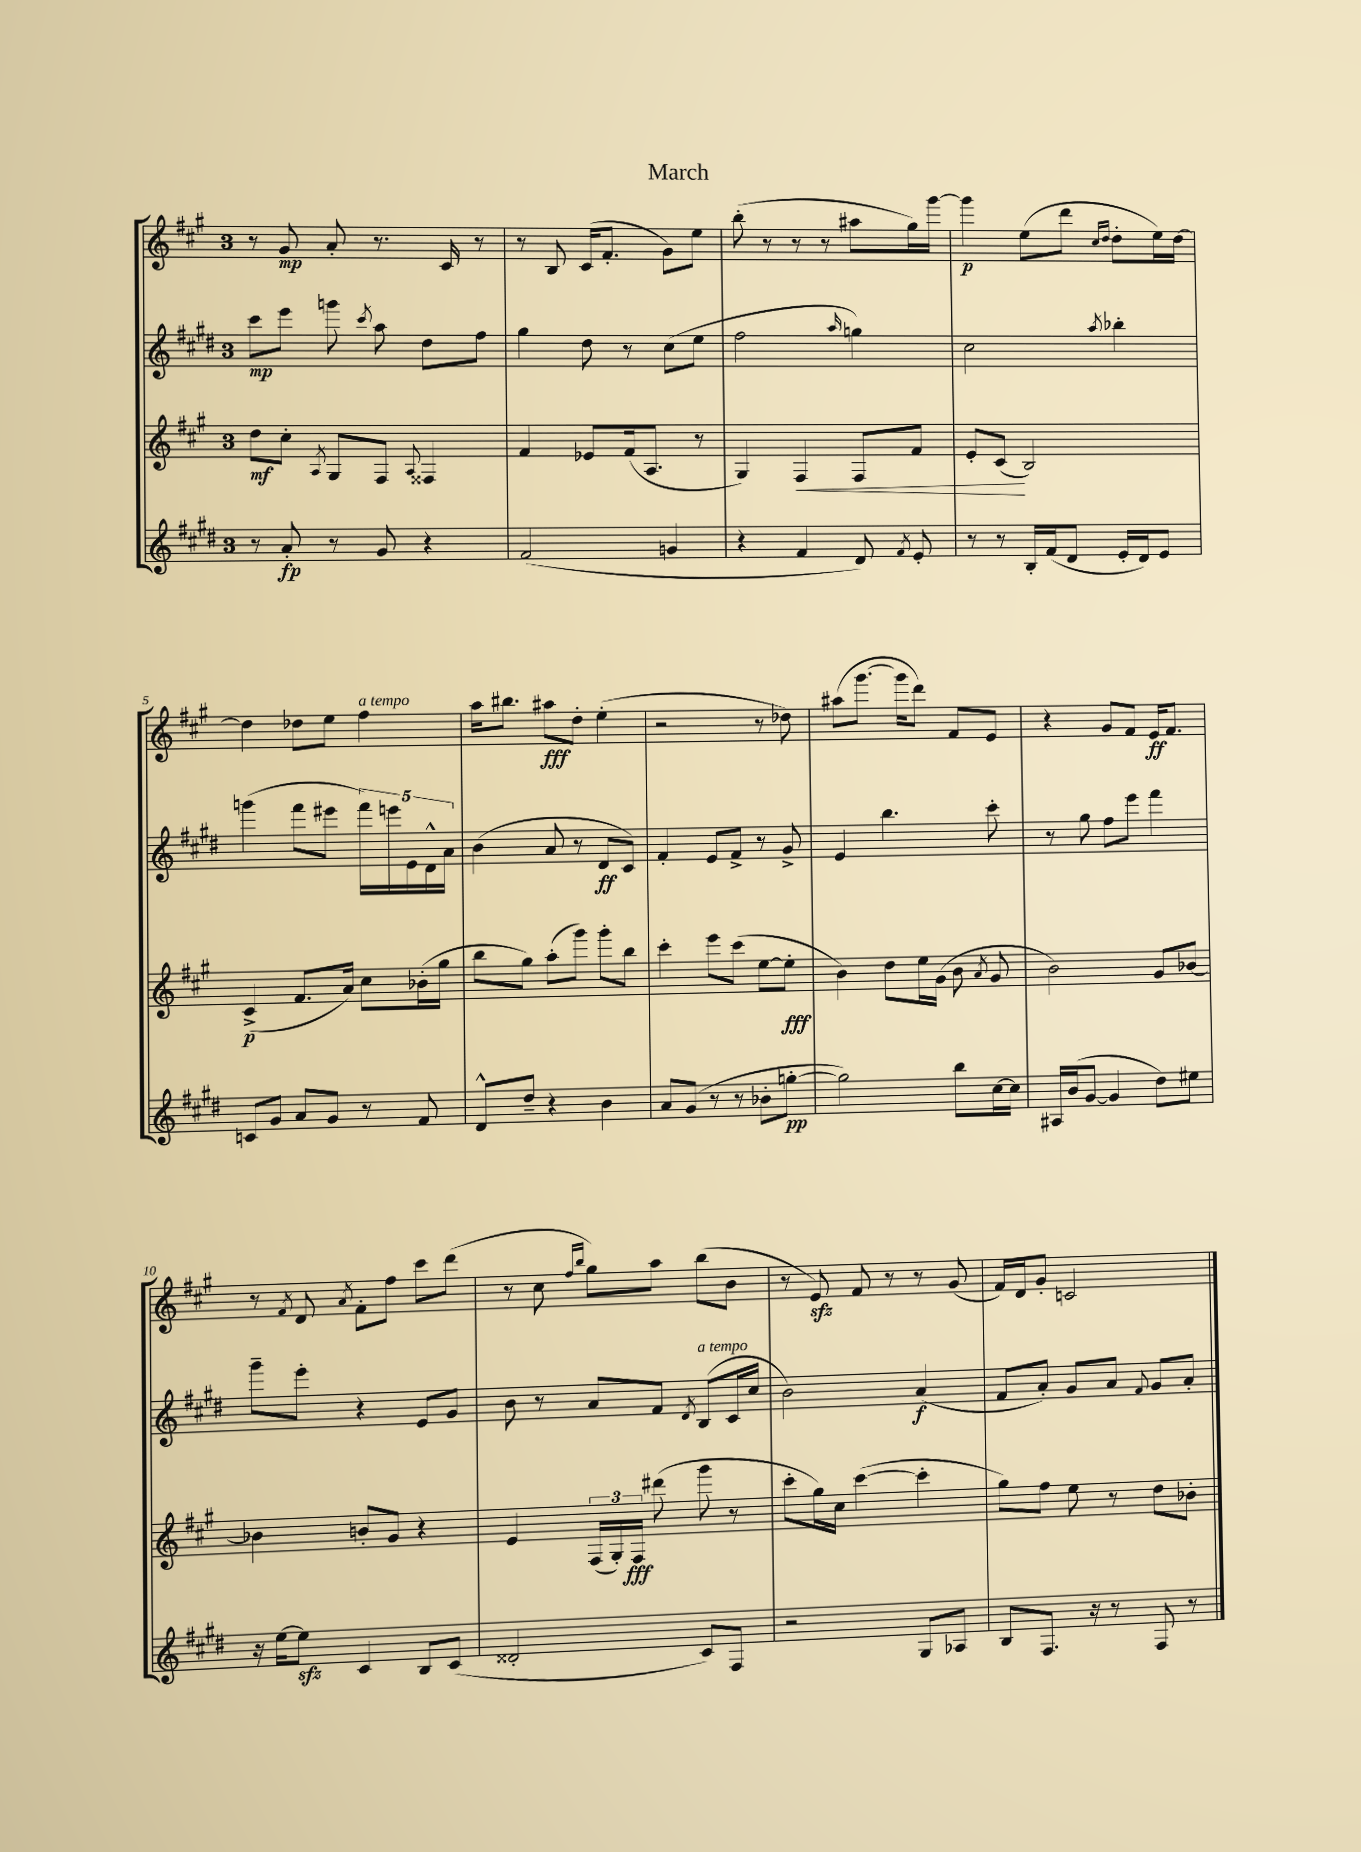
\header { title = "March" }
<<
\new StaffGroup <<
\new Staff = "s0" {
    \clef treble \key a \major \once \override Staff.TimeSignature.style = #'single-digit \time 3/4
    \autoBeamOff r8 gis'8\mp a'8-. r8. cis'16 r8 |
    r8 b8 cis'16[( fis'8.]-. gis'8[) e''8] |
    b''8-.( r8 r8 r8 ais''8[ gis''16) gis'''16]~ |
    gis'''4\p e''8[( d'''8] \grace { cis''16[ d''16] } d''8[-. e''16) d''16]~ |
    d''4 des''8[ e''8] fis''4^\markup { \italic "a tempo" } |
    a''16[ bis''8.] ais''8[\fff d''8]-. e''4-.( |
    r2 r8 des''8) |
    ais''8[( gis'''8.]~ gis'''16[ d'''8]) fis'8[ e'8] |
    r4 gis'8[ fis'8] e'16[\ff fis'8.] |
    r8 \acciaccatura { fis'8 } d'8 \acciaccatura { a'8 } fis'8[-. fis''8] cis'''8[ d'''8]( |
    r8 cis''8 \grace { fis''16[ b''16] } gis''8[) a''8] b''8[( b'8] |
    r8 e'8\sfz) fis'8 r8 r8 gis'8( |
    fis'16[) d'16 gis'8]-. c'2 \bar "|." |
}
\new Staff = "s1" {
    \clef treble \key e \major \once \override Staff.TimeSignature.style = #'single-digit \time 3/4
    \autoBeamOff cis'''8[\mp e'''8] g'''8 \acciaccatura { cis'''8 } a''8 dis''8[ fis''8] |
    gis''4 dis''8 r8 cis''8[( e''8] |
    fis''2 \grace { a''16 } g''4) |
    cis''2 \acciaccatura { a''8 } bes''4-. |
    g'''4( fis'''8[ eis'''8] \tuplet 5/4 { fis'''16[) e'''16 e'16 dis'16-^ a'16] } |
    b'4( a'8 r8 dis'8[\ff cis'8]) |
    fis'4-. e'8[ fis'8]-> r8 gis'8-> |
    e'4 b''4. cis'''8-. |
    r8 gis''8 fis''8[ e'''8] fis'''4 |
    gis'''8[-- e'''8]-. r4 e'8[ gis'8] |
    b'8 r8 a'8[ fis'8] \acciaccatura { dis'8 } b8[^\markup { \italic "a tempo" }( cis'16 cis''16] |
    b'2) a'4\f( |
    fis'8[ a'8]-.) gis'8[ a'8] \appoggiatura { fis'8 } gis'8[ a'8]-. \bar "|." |
}
\new Staff = "s2" {
    \clef treble \key a \major \once \override Staff.TimeSignature.style = #'single-digit \time 3/4
    \autoBeamOff d''8[\mf cis''8]-. \acciaccatura { a8 } gis8[ fis8] \appoggiatura { a8 } fisis4 |
    fis'4 ees'8[ fis'16( a8.] r8 |
    gis4) fis4\< fis8[ fis'8] |
    e'8[-. cis'8]\!( b2) |
    cis'4->\p( fis'8.[ a'16]) cis''8[ bes'16-.( gis''16] |
    b''8[ gis''8]) a''8[-.( gis'''8]) gis'''8[-. b''8] |
    cis'''4-. e'''8[ cis'''8]( e''8[~ e''8]-.\fff |
    b'4) d''8[ e''16 gis'16]( b'8 \acciaccatura { a'8 } gis'8 |
    b'2) gis'8[ bes'8]~ |
    bes'4 b'8[-. gis'8] r4 |
    e'4 \tuplet 3/2 { fis16[( gis16-.) fis16]\fff } dis'''8( gis'''8 r8 |
    cis'''8[-. gis''16) cis''16] cis'''4~( cis'''4-. |
    gis''8[) fis''8] e''8 r8 d''8[ bes'8]-. \bar "|." |
}
\new Staff = "s3" {
    \clef treble \key e \major \once \override Staff.TimeSignature.style = #'single-digit \time 3/4
    \autoBeamOff r8 a'8-.\fp r8 gis'8 r4 |
    fis'2( g'4 |
    r4 fis'4 dis'8) \acciaccatura { fis'8 } e'8-. |
    r8 r8 b16[-. fis'16( dis'8] e'16[-. dis'16) e'8] |
    c'8[ gis'8] a'8[ gis'8] r8 fis'8 |
    dis'8[-^ dis''8]-- r4 b'4 |
    a'8[ gis'8]( r8 r8 bes'8[-. g''8]~-.\pp |
    g''2) b''8[ cis''16~ cis''16] |
    ais16[ b'16( gis'8]~ gis'4 dis''8[) eis''8] |
    r16 e''16[~ e''8]\sfz cis'4 b8[ cis'8]( |
    disis'2-. cis'8[) fis8] |
    r2 gis8[ aes8] |
    b8[ fis8.] r16 r8 fis8 r8 \bar "|." |
}
>>
>>
